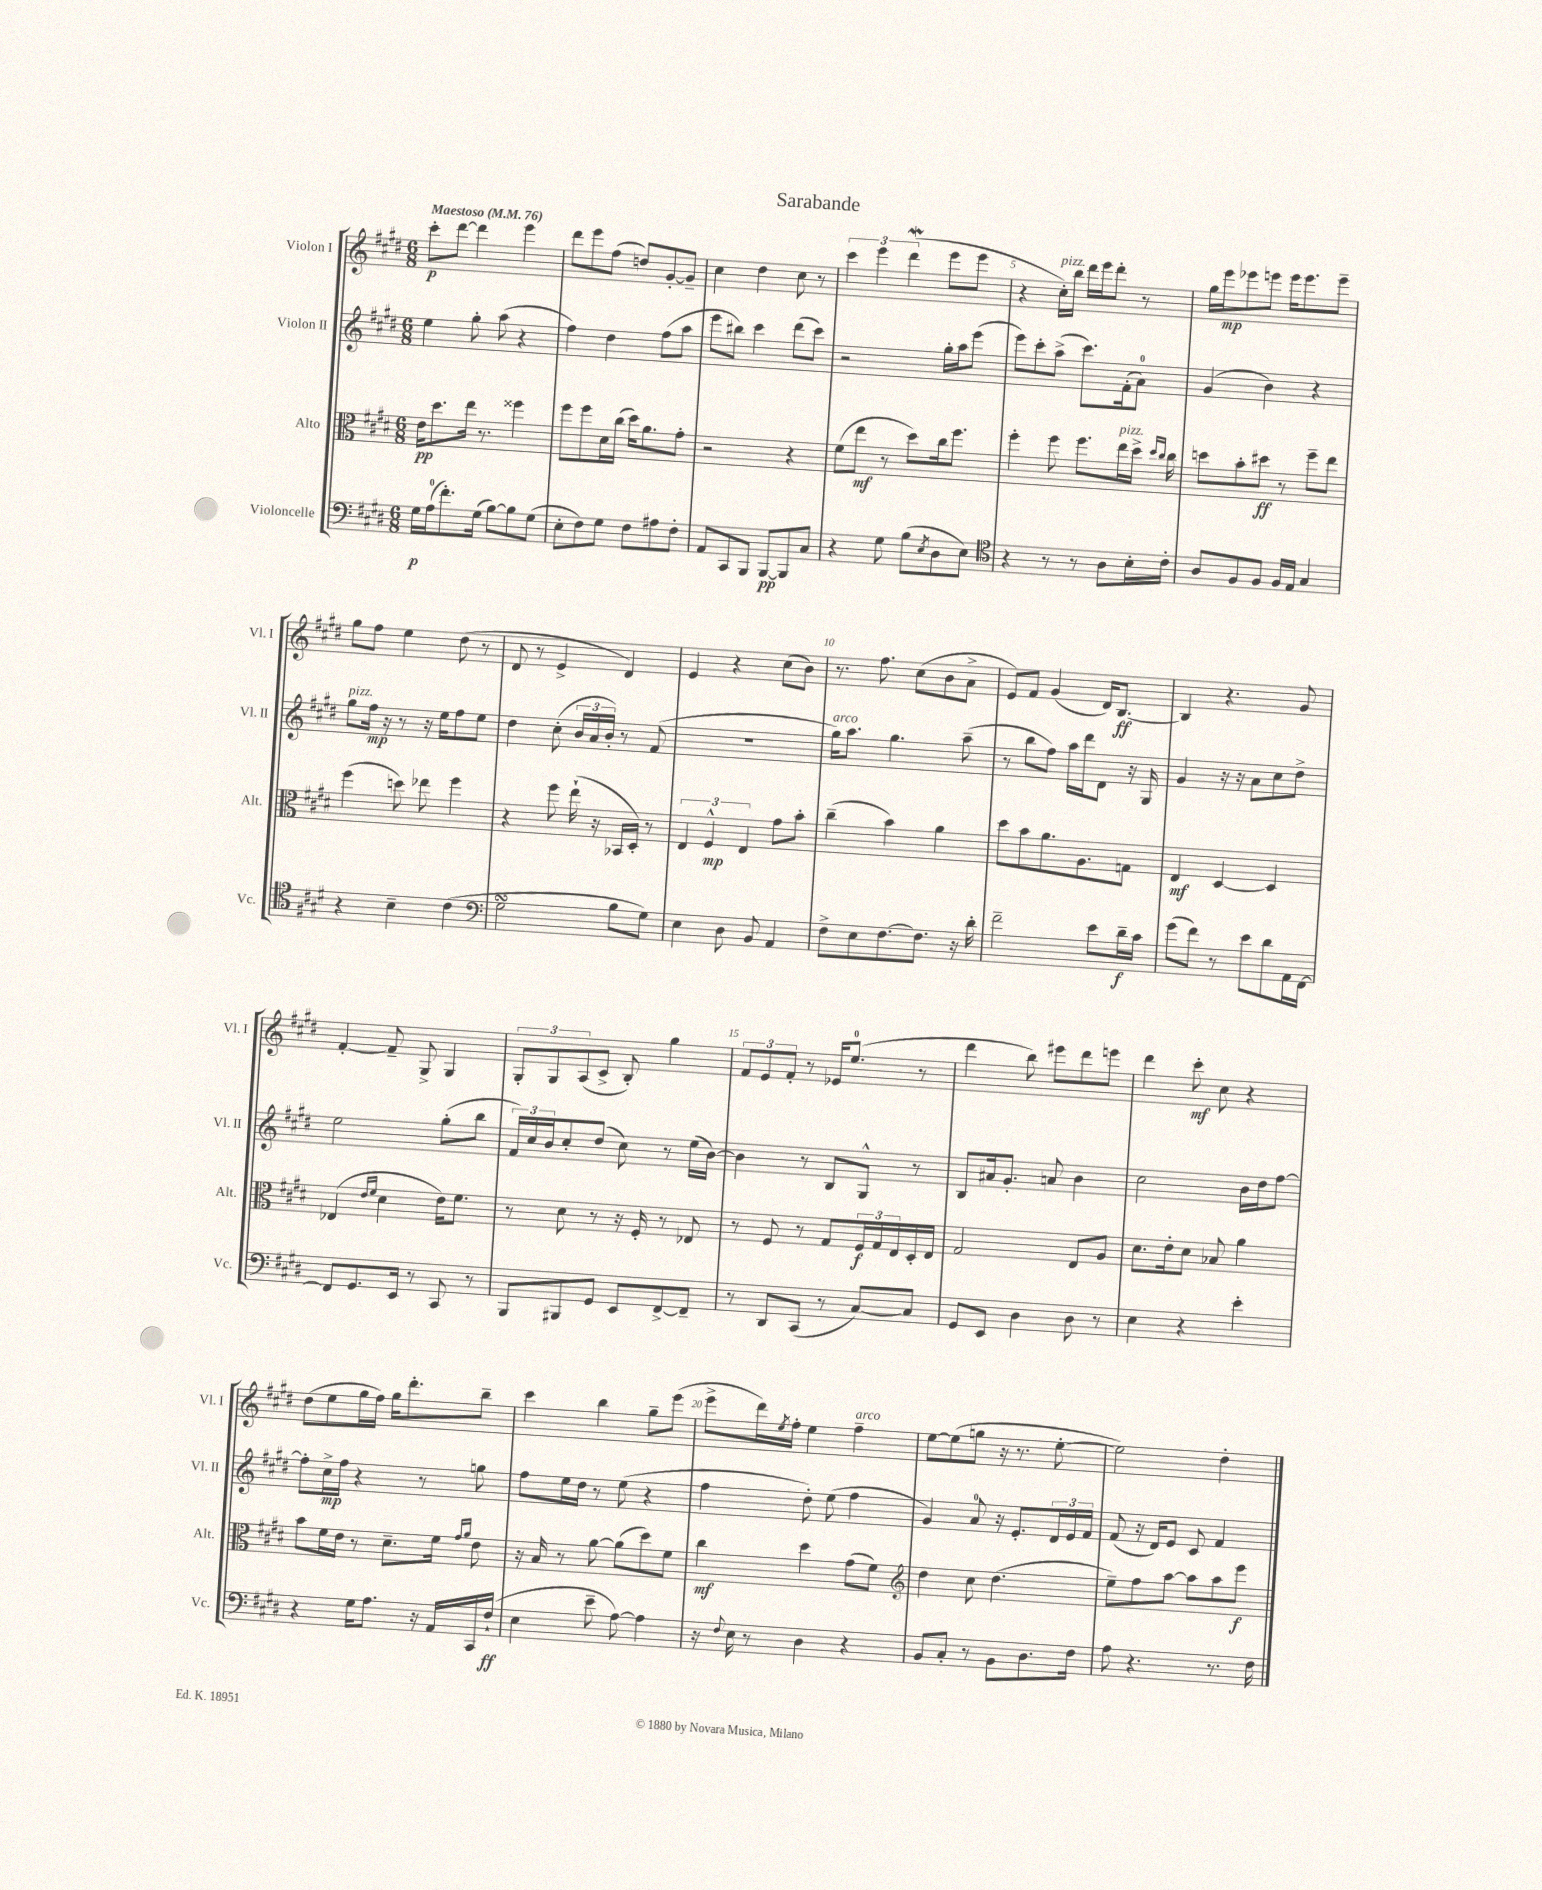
\header { title = "Sarabande" }
<<
\new StaffGroup <<
\new Staff = "s0" \with { instrumentName = "Violon I" shortInstrumentName = "Vl. I" } {
    \clef treble \key e \major \numericTimeSignature \time 6/8 \tempo "Maestoso" 4 = 76
    cis'''8-.\p dis'''8~ dis'''4 e'''4 |
    dis'''8 e'''8 fis''8( d''8) gis'8~-. gis'8-- |
    cis''4 dis''4 cis''8 r8 |
    \tuplet 3/2 { cis'''4 e'''4 dis'''4\mordent( } e'''8 e'''8 |
    r4 cis''16-.^\markup { \italic "pizz." }) b''16 dis'''16 e'''16 dis'''8-. r8 |
    gis''16 e'''16\mp ees'''8 e'''8 e'''16 e'''8. e'''8-- |
    gis''8 fis''8 e''4 dis''8( r8 |
    dis'8 r8 e'4-> dis'4) |
    e'4 r4 cis''8( b'8) |
    r8. fis''8. cis''8( b'8 a'8-> |
    e'8) fis'8 gis'4( dis'16) b8.~\ff |
    b4 r4. gis'8 |
    fis'4~-. fis'8-- gis8-> gis4 |
    \tuplet 3/2 { gis8-. gis8 a8( } cis'8-> b8-.) gis''4 |
    \tuplet 3/2 { fis'8 e'8 fis'8-. } r8 ees'16 e''8.-0( r8 |
    dis'''4 b''8) eis'''8 dis'''8 e'''8 |
    dis'''4 cis'''8-.\mf cis''8 r4 |
    dis''8( e''8 gis''16 fis''16) gis''16 dis'''8.-. b''8-- |
    cis'''4 b''4 gis''8-- e'''8( |
    e'''8-> dis'''16) \acciaccatura { e''8 } fis''16-. e''4 fis''4--^\markup { \italic "arco" } |
    e''8~ e''8( g''8 r16 r8. e''8~-. |
    e''2) dis''4-. \bar "|." |
}
\new Staff = "s1" \with { instrumentName = "Violon II" shortInstrumentName = "Vl. II" } {
    \clef treble \key e \major \numericTimeSignature \time 6/8
    e''4 gis''8-. a''8( r4 |
    fis''4) dis''4 fis''8( a''8 |
    e'''8 bis''8) cis'''4 dis'''8( cis'''8) |
    r2 gis''16-. a''16 e'''8( |
    e'''8) cis'''8-. a''8->( cis'''8.) fis'16-.( a'8-0) |
    gis'4( b'4) r4 |
    gis''8^\markup { \italic "pizz." } fis''16\mp r16 r8 r16 e''16 fis''8 e''8 |
    dis''4 cis''8-.( \tuplet 3/2 { b'16 a'16 b'16-.) } r8 fis'8( |
    R2. |
    gis''16^\markup { \italic "arco" }) a''8. gis''4. a''8--( |
    r8 b''8 fis''8) a''16 dis'''16 dis'8 r16 gis16 |
    gis'4 r16 r16 a'8 cis''8 dis''8-> |
    e''2 gis''8-.( b''8 |
    \tuplet 3/2 { fis'16) cis''16 b'16 } cis''8-. dis''8( cis''8) r8 e''16( b'16~) |
    b'4 r8 b8 gis8-^ r8 |
    b8 ais'16 gis'8.-. a'8 b'4 |
    cis''2 b'16 dis''16 fis''8~ |
    fis''8-. cis''16->\mp fis''16 r4 r8 g''8 |
    fis''8 e''16 dis''16 r8 e''8( r4 |
    fis''4 dis''8-.) e''8( fis''4 |
    gis'4) a'8-0 r16 e'8.-. \tuplet 3/2 { dis'16 e'16 fis'16 } |
    fis'8( r16 dis'16) e'8 cis'8 fis'4 \bar "|." |
}
\new Staff = "s2" \with { instrumentName = "Alto" shortInstrumentName = "Alt." } {
    \clef alto \key e \major \numericTimeSignature \time 6/8
    e'16\pp dis''8. e''16 r8. fisis''4 |
    fis''8 fis''8 dis'16 cis''16( dis''16) a'8. gis'8-. |
    r2 r4 |
    fis'8( e''8\mf r8 dis''8) cis''16 fis''8. |
    fis''4-. fis''8 fis''8. e''16^\markup { \italic "pizz." } dis''16-> \grace { dis''16 cis''16 } cis''16 |
    d''8 b'8-. dis''8\ff r8 fis''8-- e''8 |
    fis''4( d''8) ees''8 fis''4 |
    r4 fis''8 e''16-!( r16 bes,16 dis16-.) r8 |
    \tuplet 3/2 { e4 fis4-^\mp e4 } gis'8 b'8-. |
    cis''4--( b'4) a'4 |
    dis''8 b'8 a'8. a8. g8 |
    e4\mf dis4~ dis4 |
    ees4( \grace { e'16 fis'16 } dis'4 e'16) fis'8. |
    r8 dis'8 r8 r16 fis16-. r8 ees8 |
    r8 fis8 r8 gis8 \tuplet 3/2 { fis16\f gis16 e16 } dis16-. e16 |
    gis2 e8 a8 |
    dis'8. e'16-. dis'8 bes8 a'4 |
    b'8 fis'16 e'16 r8 dis'8.-- fis'16 \grace { gis'16 a'16 } e'8 |
    r16 b16 r8 a'8~ a'8( dis''8) fis'8 |
    cis''4\mf dis''4 gis'8( fis'8) |
    \clef treble dis''4 cis''8 dis''4.( |
    e''8--) fis''8 a''8~ a''8 a''8 e'''8\f \bar "|." |
}
\new Staff = "s3" \with { instrumentName = "Violoncelle" shortInstrumentName = "Vc." } {
    \clef bass \key e \major \numericTimeSignature \time 6/8
    gis16\p a16-0( fis'8.-.) gis16( b8~) b8 gis8( |
    e8-. fis8) gis8 fis8 ais8 fis8-. |
    a,8 cis,8 b,,8 b,,8~\pp b,,8 cis8 |
    r4 gis8 b8( \acciaccatura { e8 } dis8 e8) |
    \clef tenor r4 r8 r8 a8 b16-. cis'16-. |
    a8 fis8 fis8 fis16 e16 gis4 |
    r4 b4-- cis'4( |
    \clef bass gis2\turn b8 gis8) |
    e4 dis8 b,8 a,4 |
    fis8-> e8 fis8.~ fis8. r16 dis'16-. |
    fis'2-- e'8 dis'16--\f cis'16 |
    gis'8( fis'8) r8 e'8 dis'8 a,16 fis,16~ |
    fis,8 gis,8. e,16 r8 cis,8 r8 |
    b,,8 bis,,8 gis,8 e,8 fis,8~-> fis,8-- |
    r8 dis,8 cis,8( r8 cis8~) cis8 |
    gis,8 e,8 dis4 dis8 r8 |
    e4 r4 e'4-. |
    r4 gis16 a8. r16 a,16 cis,16 fis16-!\ff( |
    e4 e'8-- a8~) a4 |
    r16 \appoggiatura { fis8 } e16 r8 dis4 r4 |
    b,8 cis8-. r8 b,8 dis8. fis16 |
    a8 r4. r8. fis16 \bar "|." |
}
>>
>>
\layout { \context { \Score \override BarNumber.break-visibility = ##(#f #t #t) barNumberVisibility = #(every-nth-bar-number-visible 5) } }
